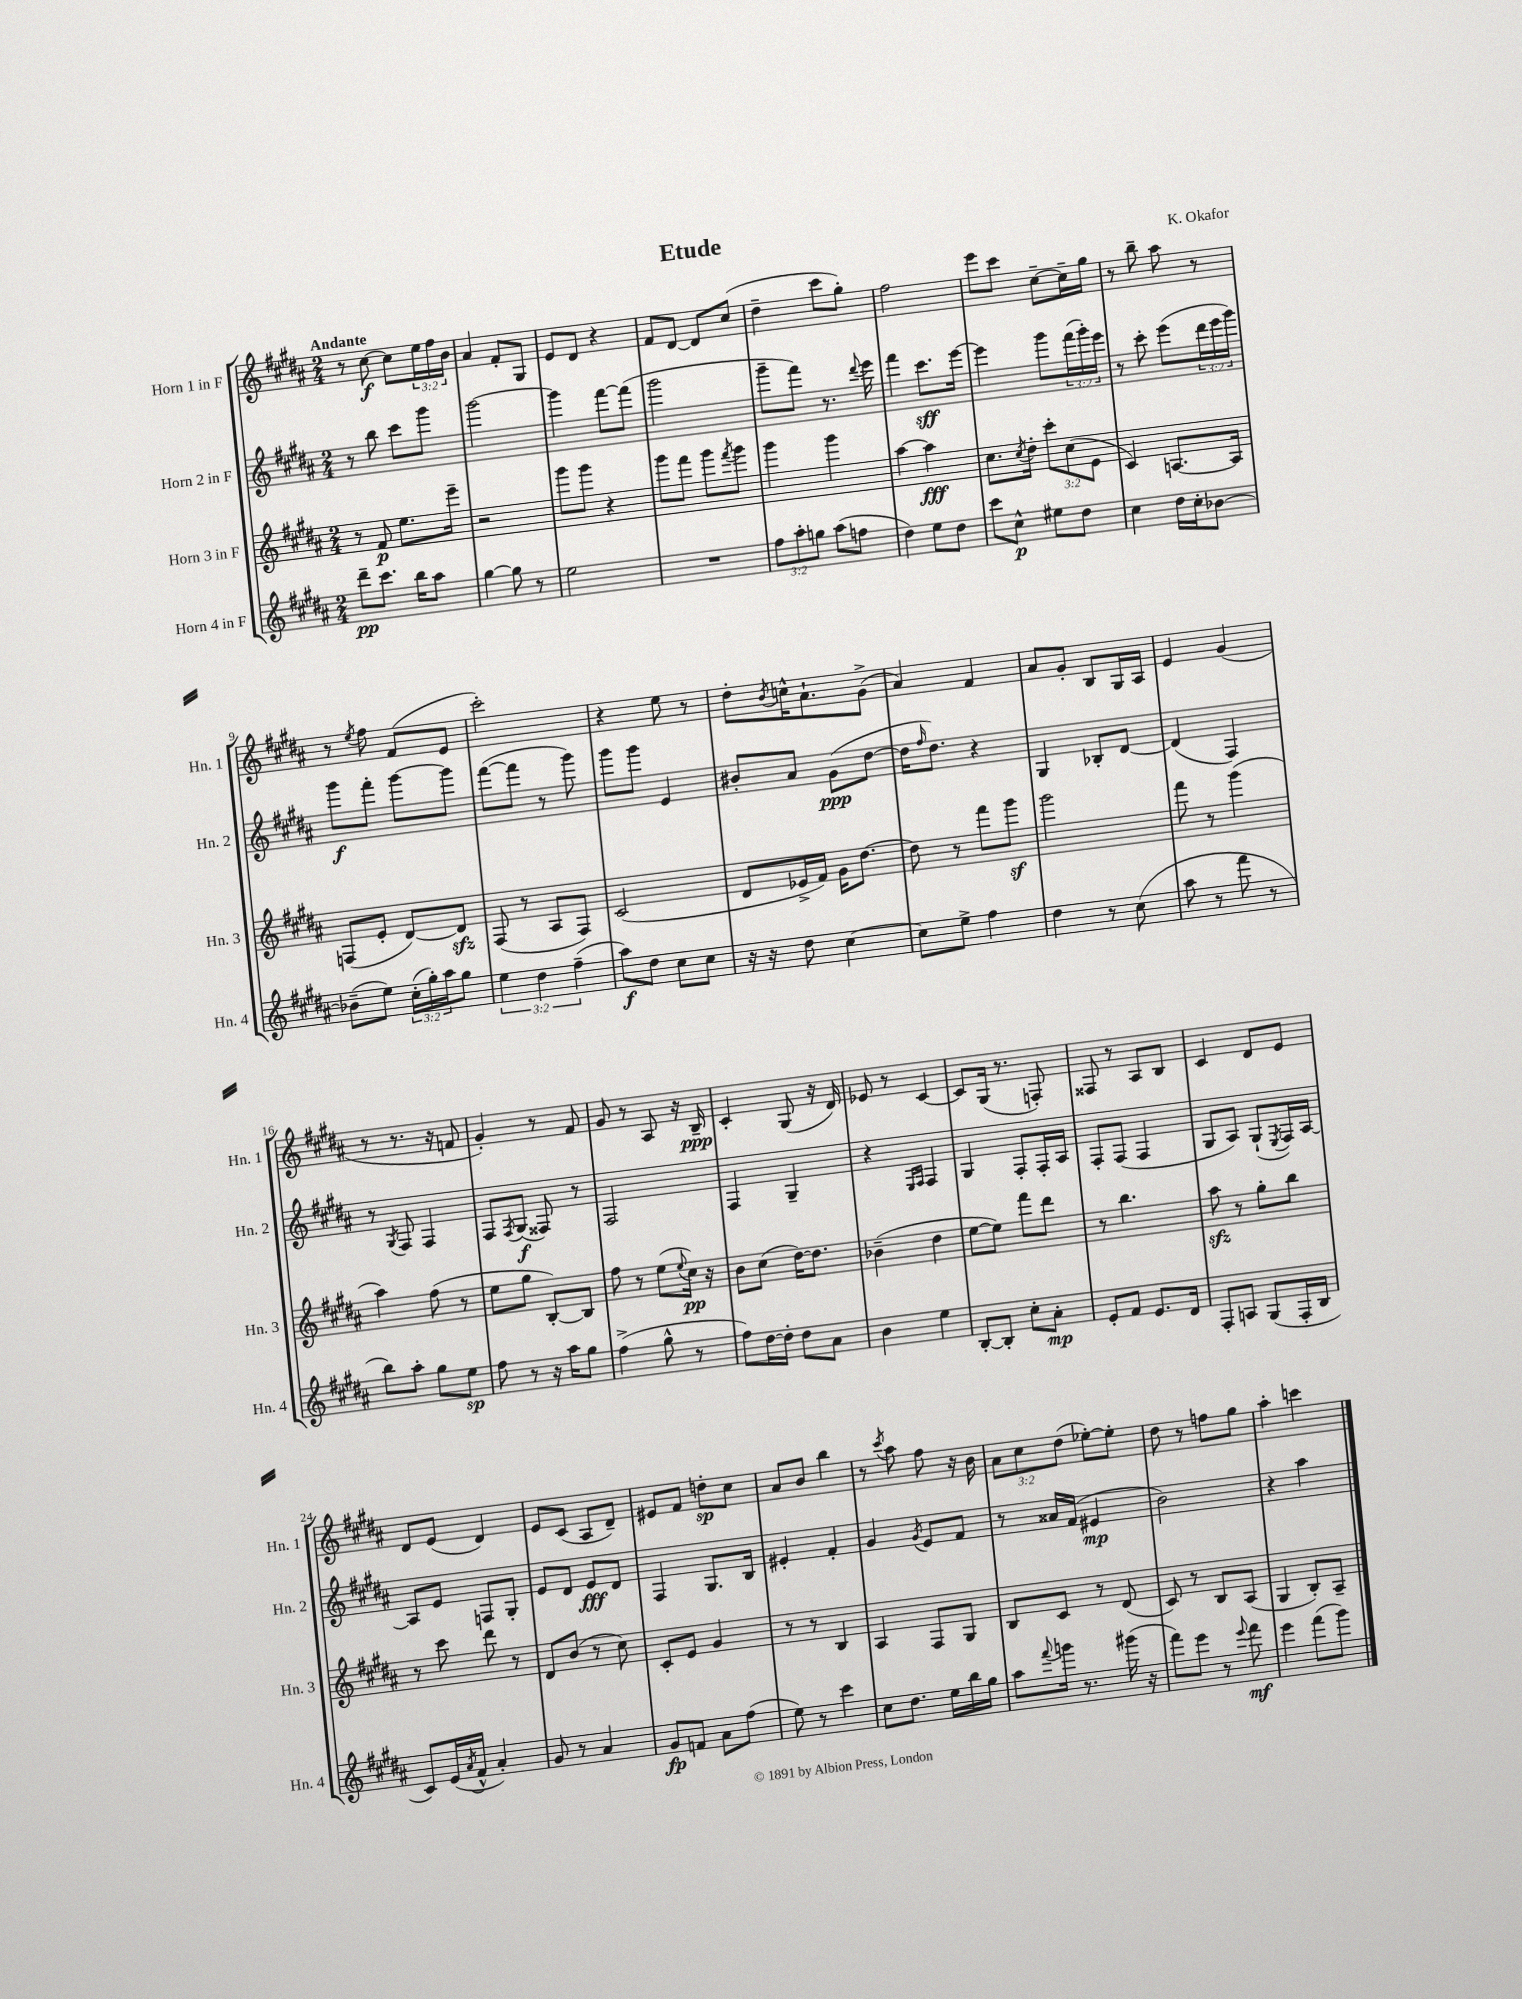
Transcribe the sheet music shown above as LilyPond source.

\header { title = "Etude" composer = "K. Okafor" }
<<
\new StaffGroup <<
\new Staff = "s0" \with { instrumentName = "Horn 1 in F" shortInstrumentName = "Hn. 1" } {
    \clef treble \key b \major \numericTimeSignature \time 2/4 \override Staff.TupletNumber.text = #tuplet-number::calc-fraction-text \tempo "Andante"
    r8 cis''8~\f cis''8 \tuplet 3/2 { e''16 fis''16 b'16 } |
    ais'4 fis'8-. gis8 |
    e'8 dis'8 r4 |
    fis'8 dis'8~ dis'8 cis''8( |
    dis''4-- cis'''8 gis''8-.) |
    fis''2 |
    e'''8 cis'''8 cis''8~-- cis''16-- gis''16 |
    r8 b''8-- ais''8 r8 |
    r8 \acciaccatura { e''8 } fis''8 fis'8( e'8 |
    cis'''2-.) |
    r4 e''8 r8 |
    dis''8-. \acciaccatura { b'8 } c''16-^ ais'8.-! gis'8->( |
    ais'4) fis'4 |
    ais'8 gis'8-. b8 gis16 ais16 |
    e'4 gis'4( |
    r8 r8. r16 f'8 |
    gis'4-.) r8 fis'8 |
    gis'8 r8 ais8 r16 b16--\ppp |
    cis'4-. gis8( r16 dis'16) |
    ees'8 r8 cis'4~ |
    cis'8 gis16( r8. f8-.) |
    fisis8 r8 ais8 b8 |
    cis'4 dis'8 e'8 |
    dis'8 e'8( dis'4) |
    e'8 cis'8( ais8 dis'8--) |
    eis'8 fis'8 d''8-.\sp cis''8 |
    ais'8 b'8 b''4 |
    r8 \acciaccatura { cis'''8 } ais''8 fis''8 r16 b'16 |
    \tuplet 3/2 { ais'8 cis''8 dis''8( } ees''8~-.) ees''8-. |
    dis''8 r8 f''8 gis''8 |
    ais''4-. c'''4 \bar "|." |
}
\new Staff = "s1" \with { instrumentName = "Horn 2 in F" shortInstrumentName = "Hn. 2" } {
    \clef treble \key b \major \numericTimeSignature \time 2/4 \override Staff.TupletNumber.text = #tuplet-number::calc-fraction-text
    r8 b''8 cis'''8 gis'''8 |
    gis'''2~ |
    gis'''4 fis'''8~ fis'''8( |
    gis'''2 |
    gis'''8-- fis'''8) r8. \appoggiatura { dis'''8 } e'''16 |
    fis'''4 cis'''8.\sff e'''16~ |
    e'''4 gis'''8 \tuplet 3/2 { fis'''16( gis'''16-.) e'''16 } |
    r8 cis'''8-. e'''8( \tuplet 3/2 { dis'''16 e'''16 gis'''16) } |
    gis'''8\f fis'''8-. gis'''8~ gis'''8 |
    fis'''8~( fis'''8 r8 gis'''8) |
    gis'''8 gis'''8 e'4 |
    bis'8-. ais'8 gis'8\ppp( dis''8~ |
    dis''16 \grace { fis''16 } dis''8.) r4 |
    gis4 bes8-. dis'8~ |
    dis'4( fis4) |
    r8 \acciaccatura { gis8 } fis8 fis4 |
    fis8 \acciaccatura { fis8 } gis8\f( fisis8) r8 |
    fis2 |
    fis4 gis4-- |
    r4 \grace { e16 fis16 } fis4 |
    gis4 fis8-. fis16-. ais16 |
    fis8-. fis8( fis4 |
    gis8 ais8) gis8-!( \acciaccatura { e8 } fis16) ais16~ |
    ais8 e'8 f8 gis8-. |
    e'8 dis'8 e'8\fff dis'8 |
    fis4 gis8. b16 |
    eis'4-. fis'4-. |
    gis'4 \acciaccatura { gis'8 } e'8 fis'8 |
    r8 aisis'16 fis'16( eis'4\mp |
    b'2) |
    r4 ais''4 \bar "|." |
}
\new Staff = "s2" \with { instrumentName = "Horn 3 in F" shortInstrumentName = "Hn. 3" } {
    \clef treble \key b \major \numericTimeSignature \time 2/4 \override Staff.TupletNumber.text = #tuplet-number::calc-fraction-text
    r8 fis'8\p e''8. e'''16-- |
    r2 |
    gis'''8 gis'''8 r4 |
    gis'''8 fis'''8 gis'''8 \acciaccatura { fis'''8 } gis'''8 |
    gis'''4 gis'''4 |
    ais''4~ ais''4\fff |
    cis''8. \acciaccatura { cis''8 } dis''16-. \tuplet 3/2 { cis'''8-. cis''8( e'8 } |
    cis'4) a8.~ a16 |
    f8( e'8-. dis'8~) dis'8\sfz |
    fis8( r8 ais8 fis8) |
    cis'2( |
    dis'8 ees'16-> fis'16) gis'16 dis''8.~ |
    dis''8 r8 fis'''8 gis'''8\sf |
    gis'''2 |
    fis'''8 r8 gis'''4( |
    ais''4) fis''8( r8 |
    e''8 gis''8 b8~-.) b8 |
    fis''8 r8 e''8( \appoggiatura { e''8 } cis''16\pp) r16 |
    b'8 cis''8( dis''16~) dis''8. |
    bes'4--( dis''4 |
    e''8~ e''8) fis'''8 dis'''8 |
    r8 b''4. |
    ais''8\sfz r8 gis''8-. b''8 |
    r8 cis'''8 dis'''8 r8 |
    dis'8 b'8( r8 cis''8) |
    cis'8-. e'8 gis'4 |
    r8 r8 b4 |
    ais4 fis8 gis8 |
    b8 cis'8 r8 dis'8( |
    cis'8) r8 b8 ais8( |
    gis4 b8-.) ais8-- \bar "|." |
}
\new Staff = "s3" \with { instrumentName = "Horn 4 in F" shortInstrumentName = "Hn. 4" } {
    \clef treble \key b \major \numericTimeSignature \time 2/4 \override Staff.TupletNumber.text = #tuplet-number::calc-fraction-text
    dis'''8--\pp cis'''8. b''16 ais''8 |
    gis''4~ gis''8 r8 |
    e''2 |
    R2 |
    \tuplet 3/2 { fis''8 ais''8-. g''8 } ais''8( f''8 |
    dis''4) e''8 dis''8 |
    cis'''8 cis''8-^\p eis''8 dis''8 |
    cis''4 dis''16 cis''16-. bes'8~ |
    bes'8--( e''8) \tuplet 3/2 { cis''16-.( gis''16-.) ais''16 } gis''8 |
    \tuplet 3/2 { e''4 dis''4 fis''4--( } |
    ais''8\f) dis''8 cis''8 cis''8 |
    r16 r16 dis''8 cis''4~ |
    cis''8 e''8-> fis''4 |
    dis''4 r8 cis''8( |
    ais''8 r8 fis'''8 r8 |
    b''8) ais''8-. gis''8 e''8\sp |
    fis''8 r8 r16 ais''16 gis''8 |
    fis''4->( gis''8-^ r8 |
    fis''8) dis''16~ dis''16-. dis''8 ais'8 |
    b'4 e''4 |
    b8~-. b8-. cis''8-. ais'8-.\mp |
    e'8-. fis'8 e'8. dis'16 |
    fis8-. a8 gis8( fis16-. b16 |
    cis'8) e'16( \acciaccatura { ais'8 } fis'16-^ ais'4-.) |
    gis'8 r8 ais'4 |
    gis'8\fp f'8 ais'8 fis''8( |
    e''8) r8 cis'''4 |
    cis''8 dis''8. e''16 b''16 gis''16 |
    ais''8 \appoggiatura { fis'''8 } g'''16 r8. gis'''16( r16 |
    fis'''8) e'''8 r8 \appoggiatura { e'''8 } fis'''8\mf |
    e'''4 fis'''8( gis'''8) \bar "|." |
}
>>
>>
